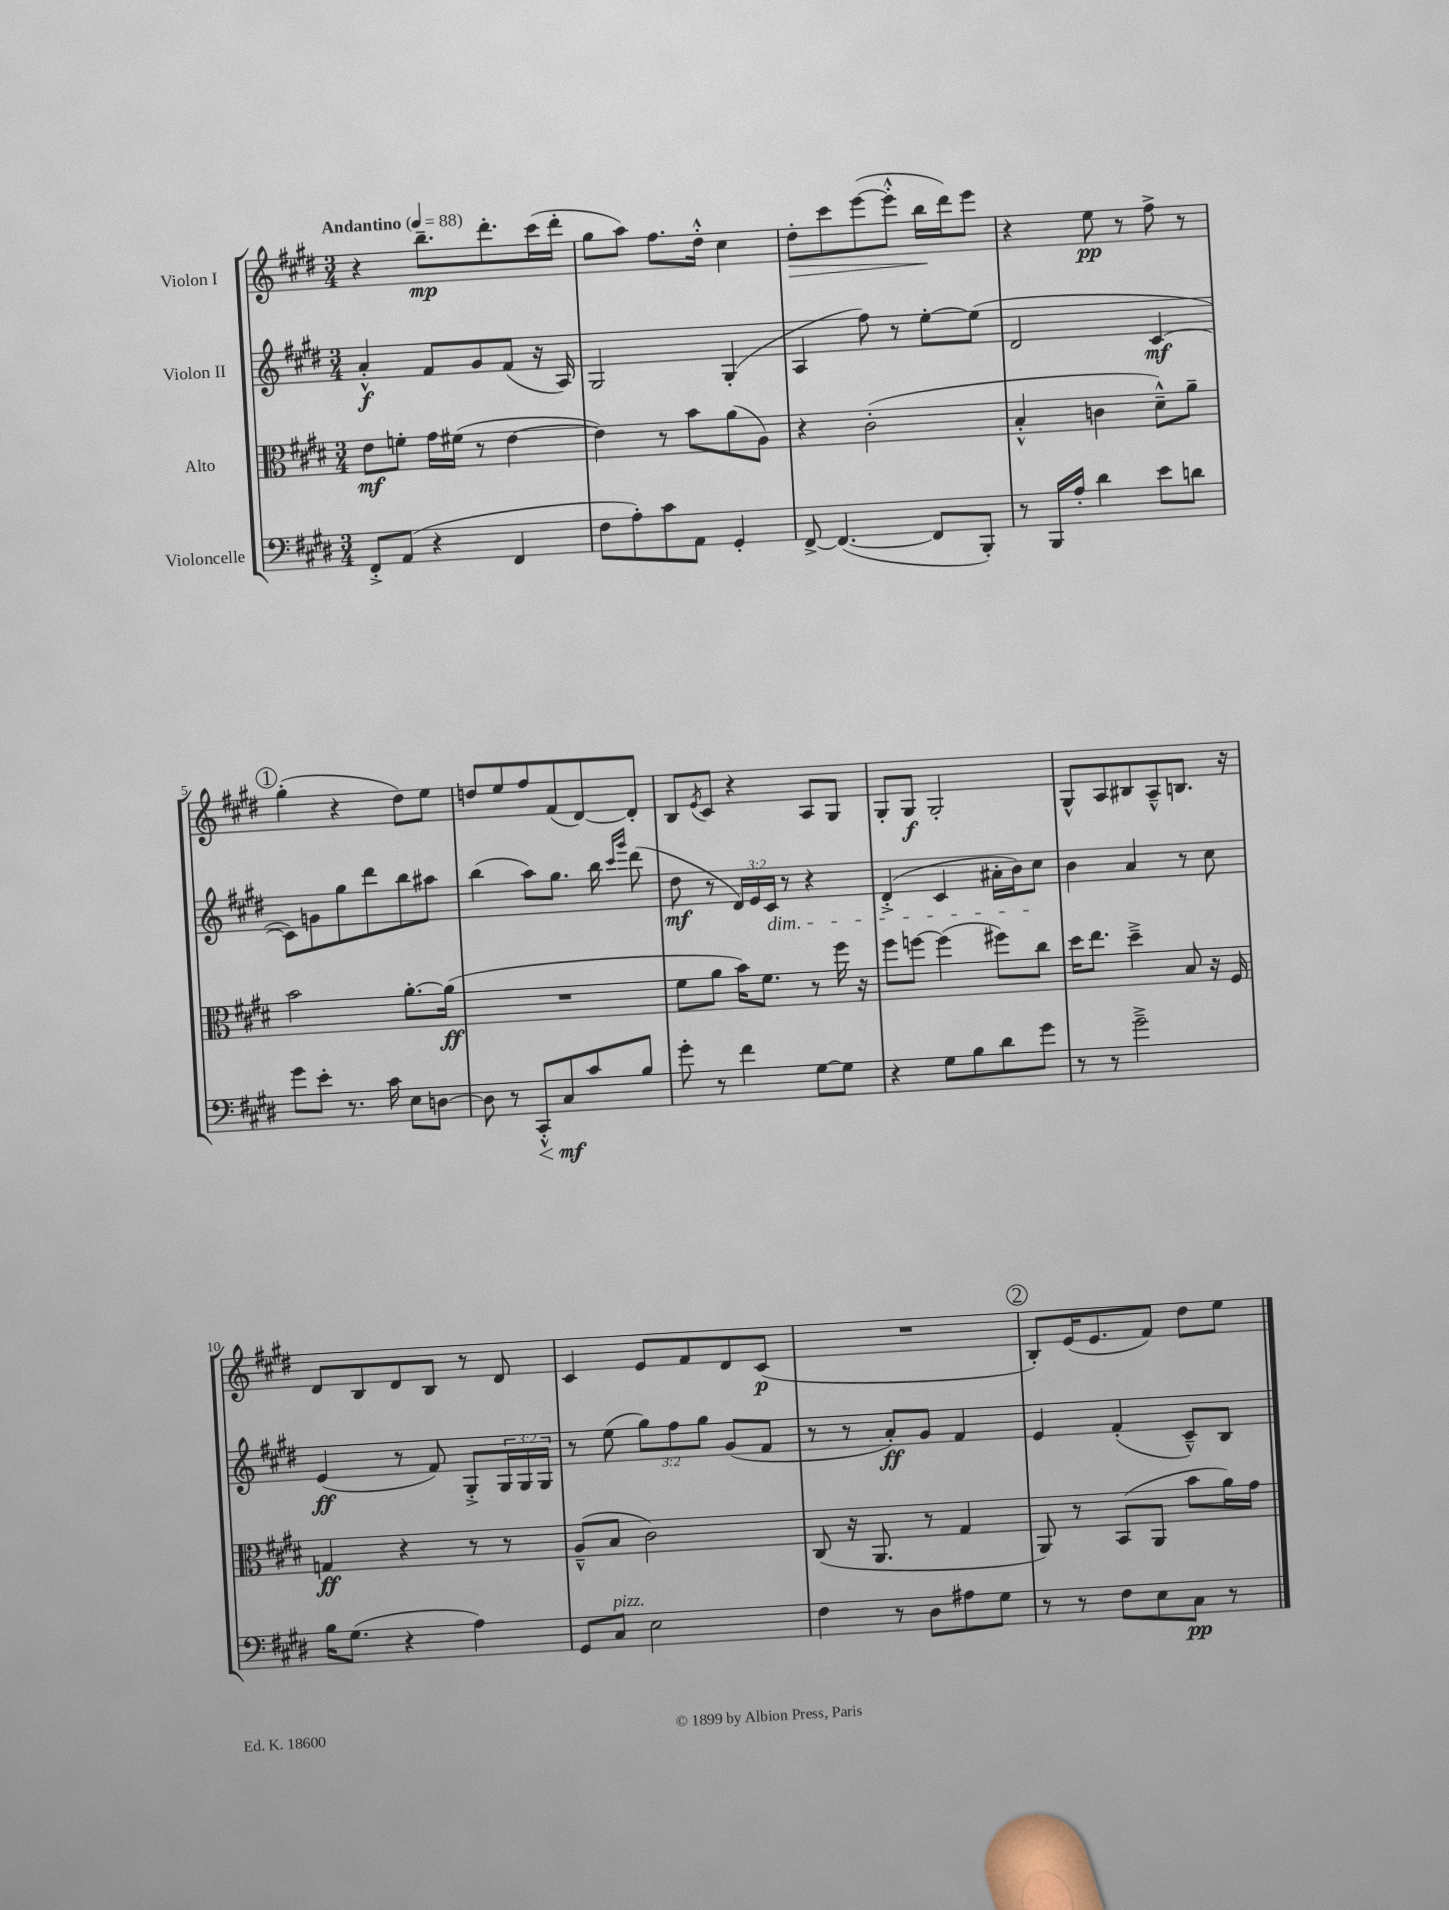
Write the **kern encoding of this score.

**kern	**kern	**kern	**kern
*staff4	*staff3	*staff2	*staff1
*clefF4	*clefC3	*clefG2	*clefG2
*k[f#c#g#d#]	*k[f#c#g#d#]	*k[f#c#g#d#]	*k[f#c#g#d#]
*M3/4	*M3/4	*M3/4	*M3/4
*MM88	*MM88	*MM88	*MM88
8FF#'^	8e	4a'^^	4r
(8AA	8f'	.	.
4r	16g#	8f#	8.bb~
.	(16f#	.	.
.	8r	8g#	.
.	.	.	8.ddd#'
4FF#	[4e	(8f#	.
.	.	16r	(16ccc#
.	.	16A)	16ddd#'
=	=	=	=
8F#	4e])	2G#	8gg#
8A')	.	.	8aa)
8c#	8r	.	8.ff#
8AA	8b	.	.
.	.	.	16dd#'^^
4GG#'	(8a	(4G#'	4cc#
.	8A)	.	.
=	=	=	=
[8FF#^	4r	4A	8dd#'
(4.FF#_	.	.	8ccc#
.	(2c#'	8ff#)	([8eee
.	.	8r	8eee'^^]
8FF#]	.	[8ee'	16bb
.	.	.	16ddd#)
8BBB')	.	(8ee]	8eee
=	=	=	=
8r	4B'^^	2d#	4r
16BBB	.	.	.
16A'	.	.	.
4d#	4c	.	8ee
.	.	.	8r
8e	8d#~^^)	[4c#	8ff#^
8d	8a~	.	8r
=	=	=	=
8g#	2b	8c#])	(4gg#'
8e'	.	8g	.
8.r	.	8gg#	4r
.	.	8ddd#	.
16c#	.	.	.
8E	[8.a'	8bb	8dd#)
[8D	.	8aa#	8ee
.	(16a]	.	.
=	=	=	=
8D]	2.r	(4bb	8dd
8r	.	.	8ee
8CC#'^^	.	8aa)	8ff#
8C#	.	8.gg#	(8f#
8c#	.	.	[8d#)
.	.	16bb	.
.	.	16qqccc#	.
.	.	16qqggg#	.
8B	.	(8ddd#	8d#']
=	=	=	=
8g#'	8f#	8dd#	8B
.	.	.	8qe
8r	8a	8r	8c#
4f#	16b)	24d#)	4r
.	.	24e	.
.	8.f#	.	.
.	.	24c#	.
.	.	8r	.
[8G#	8r	4r	8A
8G#]	16ff#	.	8G#
.	16r	.	.
=	=	=	=
4r	8ff#	(4d#'^	8G#'
.	[8ff	.	8G#
8G#	(4ff]	4c#	2G#'
8B	.	.	.
8d#	8ff#)	16a#'	.
.	.	16b)	.
8g#	8cc#	8cc#	.
=	=	=	=
8r	16dd#	4b	8G#^^
.	8.ee	.	.
8r	.	.	8A
2g#~^	4dd#~^	4a	8B#
.	.	.	8A~^^
.	8B	8r	8.B
.	16r	8cc#	.
.	16F#	.	16r
=	=	=	=
16B	4G	(4e	8d#
(8.G#	.	.	.
.	.	.	8B
4r	4r	8r	8d#
.	.	8f#)	8B
4A)	8r	8G#'^	8r
.	8r	24G#	8d#
.	.	24G#	.
.	.	24G#	.
=	=	=	=
8GG#	(8A~^^	8r	4c#
8C#	8B	(8ee	.
2E	2c#)	12gg#)	8e
.	.	12ff#	.
.	.	.	8f#
.	.	12gg#	.
.	.	(8g#	8d#
.	.	8f#	(8c#
=	=	=	=
4F#	(8C#	8r	2.r
.	16r	8r	.
.	8.AA	.	.
8r	.	8a')	.
8D#	8r	8g#	.
8A#	4G#	4f#	.
8G#	.	.	.
=	=	=	=
8r	8AA)	4e	8B')
8r	8r	.	(16e
.	.	.	8.e
8F#	(8BB	(4f#'	.
8E	8AA	.	8f#)
8C#	8b	8c#~^^)	8dd#
8r	16a)	8B	8ee
.	16g#	.	.
==	==	==	==
*-	*-	*-	*-
